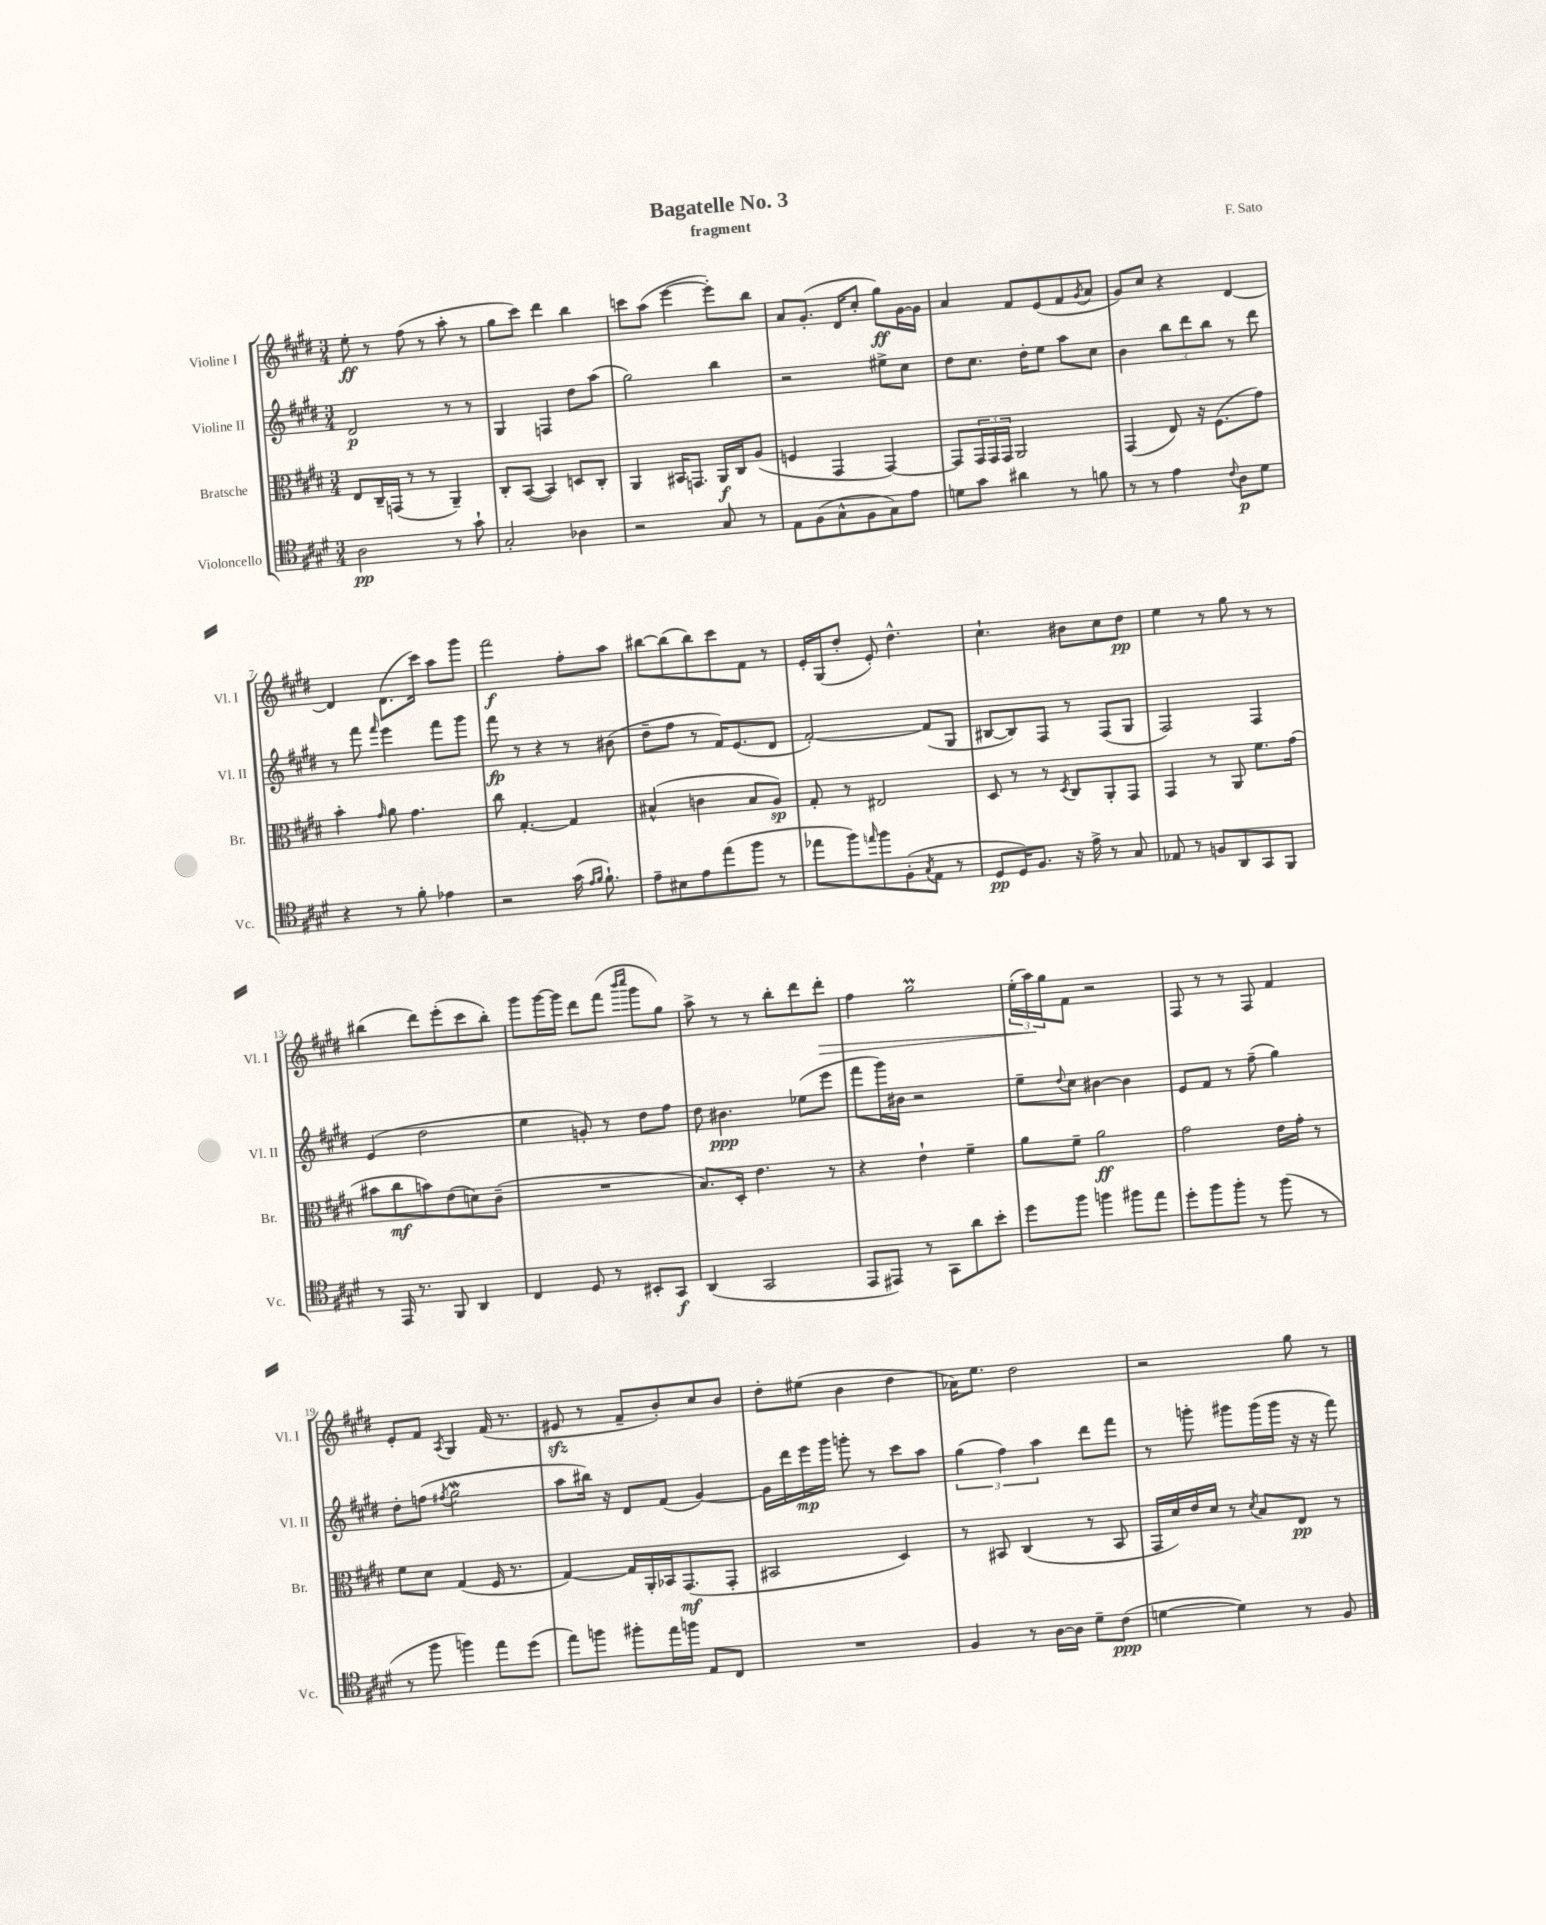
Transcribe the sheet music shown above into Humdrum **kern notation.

**kern	**dynam	**kern	**dynam	**kern	**dynam	**kern	**dynam
*part4	*part4	*part3	*part3	*part2	*part2	*part1	*part1
*staff4	*staff4	*staff3	*staff3	*staff2	*staff2	*staff1	*staff1
*I"Violoncello	*	*I"Bratsche	*	*I"Violine II	*	*I"Violine I	*
*I'Vc.	*	*I'Br.	*	*I'Vl. II	*	*I'Vl. I	*
*clefC4	*	*clefC3	*	*clefG2	*	*clefG2	*
*k[f#c#g#d#]	*	*k[f#c#g#d#]	*	*k[f#c#g#d#]	*	*k[f#c#g#d#]	*
*M3/4	*	*M3/4	*	*M3/4	*	*M3/4	*
=1	=1	=1	=1	=1	=1	=1	=1
2A\	pp	8E/L	.	2d#/	p	8ee'\	ff
.	.	16C#~/L	.	.	.	8r	.
.	.	(16GGn/JJ	.	.	.	.	.
.	.	8r	.	.	.	(8ff#\	.
.	.	8r	.	.	.	8r	.
8r	.	4AA~/)	.	8r	.	8aa'\	.
8g#`\	.	.	.	8r	.	8r	.
=2	=2	=2	=2	=2	=2	=2	=2
2G#'/	.	8C#'/L	.	4G#/	.	8gg#\L	.
.	.	([8BB/J	.	.	.	8ccc#\J)	.
.	.	4BB/])	.	4Fn/	.	4ddd#\	.
4A-X\	.	8Dn/L	.	8dd#\L	.	4bb\	.
.	.	8C#'/J	.	(8aa\J	.	.	.
=3	=3	=3	=3	=3	=3	=3	=3
2r	.	4AA/	.	2gg#\)	.	8cccn\L	.
.	.	.	.	.	.	(8aa\J	.
.	.	16BB#X/KL	.	.	.	[4eee\	.
.	.	8.GGn/J	.	.	.	.	.
8G#/	.	16AA/LL	f	4bb\	.	8eee'\L])	.
.	.	16C#/J	.	.	.	.	.
8r	.	(8A/J	.	.	.	8bb\J	.
=4	=4	=4	=4	=4	=4	=4	=4
8E\L	.	4Fn/	.	2r	.	8a/L	.
(8F#\	.	.	.	.	.	(8.g#'/J	.
8G#^^\	.	4GG#/	.	.	.	.	.
.	.	.	.	.	.	16d#/KL	.
8F#\	.	.	.	.	.	8cc#'/J	.
8G#\)	.	[4GG#/)	.	8ee#X^\L	.	8gg#\L)	ff
8e\J	.	.	.	8cc#\J	.	[16g#\L	.
.	.	.	.	.	.	16g#\JJ]	.
=5	=5	=5	=5	=5	=5	=5	=5
8dn\L	.	8GG#/L]	.	8dd#\L	.	4a/	.
8g#\J	.	24GG#/L	.	8.cc#\J	.	.	.
.	.	24GG#/	.	.	.	.	.
.	.	24GG#/JJ	.	.	.	.	.
4a#X\	.	2AA/	.	.	.	8f#/L	.
.	.	.	.	16dd#'\KL	.	.	.
.	.	.	.	8ee\J	.	(8e/	.
8r	.	.	.	8aa\L	.	8f#/	.
.	.	.	.	.	.	8qg#/	.
8fn\	.	.	.	8cc#\J	.	8a/J	.
=6	=6	=6	=6	=6	=6	=6	=6
8r	.	(4GG#/	.	4b\	.	8g#/L)	.
8r	.	.	.	.	.	8cc#/J	.
4e\	.	8E/)	.	12bb\L	.	4r	.
.	.	.	.	12ddd#\	.	.	.
.	.	16r	.	.	.	.	.
.	.	.	.	12bb\J	.	.	.
.	.	(8.F#\L	.	.	.	.	.
8qqc#/	.	.	.	.	.	.	.
8A\L	p	.	.	8r	.	[4d#/	.
8d#\J	.	8g#\J)	.	8ddd#\	.	.	.
!!LO:LB:g=z
=7	=7	=7	=7	=7	=7	=7	=7
4r	.	4b'\	.	8r	.	4d#/]	.
.	.	.	.	8fff#\	.	.	.
.	.	16qqg#/	.	16qqfff#/	.	.	.
8r	.	8a\	.	4eee\	.	(8.d#\L	.
8f#'\	.	4.g#\	.	.	.	.	.
.	.	.	.	.	.	16ccc#\Jk)	.
4e-X\	.	.	.	8fff#\L	.	8aa\L	.
.	.	.	.	8ggg#\J	.	8ggg#\J	.
=8	=8	=8	=8	=8	=8	=8	=8
2r	.	8cc#\	.	8fff#\	fp	2fff#\	f
.	.	[4.G#'/	.	8r	.	.	.
.	.	.	.	4r	.	.	.
(16g#\	.	4G#/]	.	8r	.	8ff#'\L	.
16qqe/LL	.	.	.	.	.	.	.
16qqf#/JJ	.	.	.	.	.	.	.
8.f#`\)	.	.	.	.	.	.	.
.	.	.	.	(8b#X\	.	8aa\J	.
=9	=9	=9	=9	=9	=9	=9	=9
8e~\L	.	(4B#X^^/	.	8dd#~\L	.	[8bb#X\L	.
8B#X\	.	.	.	8ff#\J	.	(8bb#\]	.
8e\	.	4cn\	.	8r	.	8bb#\)	.
(8ee\	.	.	.	16f#/KL)	.	8ccc#\	.
.	.	.	.	(8.e/	.	.	.
8ff#\J	.	8B#/L	.	.	.	8f#\J	.
8r	.	8A/J)	sp	8d#/J	.	8r	.
=10	=10	=10	=10	=10	=10	=10	=10
8ee-X\L	.	8G#'/	.	[2f#'/)	.	16e'/LL	.
.	.	.	.	.	.	(16G#/J	.
8ff#\)	.	8r	.	.	.	8dd#'/J	.
16qqeen/	.	.	.	.	.	.	.
8ff#\	.	2E#X/	.	.	.	8e'/)	.
(8F#'\	.	.	.	.	.	4.dd#^^\	.
8qG#/	.	.	.	.	.	.	.
8E\J	.	.	.	(8f#/L]	.	.	.
8r	.	.	.	8G#/J	.	.	.
=11	=11	=11	=11	=11	=11	=11	=11
8D#/L	pp	8D#/	.	[8B#X/L	.	4.cc#`\	.
16D#/K)	.	8r	.	8B#/])	.	.	.
8.F#/J	.	.	.	.	.	.	.
.	.	8r	.	8F#/J	.	.	.
.	.	8qD#/	.	.	.	.	.
16r	.	8C#/L	.	8r	.	8b#X\L	.
16e^\	.	.	.	.	.	.	.
8r	.	8AA'/	.	(8F#/L	.	8cc#\	.
8G#/	.	8GG#/J	.	8G#/J	.	8dd#\J	pp
=12	=12	=12	=12	=12	=12	=12	=12
8E-X/	.	4GG#/	.	2F#/)	.	4ee\	.
8r	.	.	.	.	.	.	.
8Fn/L	.	8r	.	.	.	8r	.
8AA/	.	8AA/	.	.	.	8gg#\	.
8GG#/	.	8.f#\L	.	4F#/	.	8r	.
8FF#/J	.	.	.	.	.	8r	.
.	.	(16g#\Jk	.	.	.	.	.
!!LO:LB:g=z
=13	=13	=13	=13	=13	=13	=13	=13
8r	.	8b#X\L	.	(4e/	.	(4bb#X\	.
16EE/	.	8cc#\	mf	.	.	.	.
8.r	.	.	.	.	.	.	.
.	.	8bn\)	.	2dd#\	.	8ddd#\L)	.
8FF#/	.	(8e\	.	.	.	(8eee'\	.
4AA/	.	8dn\)	.	.	.	8ccc#\	.
.	.	(8c#~\J	.	.	.	8bb#'\J)	.
=14	=14	=14	=14	=14	=14	=14	=14
4C#/	.	2.r	.	4ee\	.	8ggg#\L	.
.	.	.	.	.	.	[16ggg#\L	.
.	.	.	.	.	.	16ggg#\JJ]	.
8D#/	.	.	.	8gn'/)	.	8ddd#\L	.
8r	.	.	.	8r	.	(8fff#\J	.
.	.	.	.	.	.	16qqbbb/LL	.
.	.	.	.	.	.	16qqcccc#/JJ	.
8BB#X'/L	.	.	.	8dd#\L	.	8ggg#\L	.
8GG#/J	f	.	.	8ff#\J	.	8gg#\J)	.
=15	=15	=15	=15	=15	=15	=15	=15
(4AA/	.	8.B/L)	.	8dd#\	.	8aa^\	.
.	.	.	.	4.b#X\	ppp	8r	.
.	.	16D#'/Jk	.	.	.	.	.
2GG#/	.	4.e\	.	.	.	8r	.
.	.	.	.	.	.	8bb'\L	.
.	.	.	.	(8ee-X\L	.	8ddd#\	.
!	!	!	!	!	!	!	!LO:HP:b
.	.	8r	.	8eee\J	.	8ddd#'\J	>
=16	=16	=16	=16	=16	=16	=16	=16
8EE/L	.	4r	.	8fff#\L	.	4ff#\	.
8EE#X/J)	.	.	.	16ggg#\L)	.	.	.
.	.	.	.	16b#X\JJ	.	.	.
8r	.	4e`\	.	2r	.	2gg#m\	.
8GG#\L	.	.	.	.	.	.	.
8a\	.	4f#~\	.	.	.	.	.
8b'\J	.	.	.	.	.	.	.
=17	=17	=17	=17	=17	=17	=17	=17
8dd#\L	.	8a\L	.	8ee~\L	.	(24ee'\LL	.
.	.	.	.	.	.	24aa\)	.
.	.	.	.	.	.	24gg#\J	]
.	.	.	.	8qqdd#/	.	.	.
8ff#\J	.	8f#~\J	.	8cc#\J	.	8f#\J	.
4ffn\	.	2a\	ff	[4b#X\	.	2r	.
8ff#X\L	.	.	.	4b#\]	.	.	.
8ee\J	.	.	.	.	.	.	.
=18	=18	=18	=18	=18	=18	=18	=18
8dd#'\L	.	2g#\	.	8e/L	.	8F#/	.
8ff#\	.	.	.	8f#/J	.	8r	.
8ff#'\J	.	.	.	8r	.	8r	.
8r	.	.	.	(8ff#~\	.	8F#/	.
(8ff#\	.	16e\LL	.	4gg#\)	.	4f#/	.
.	.	16g#'\JJ	.	.	.	.	.
8r	.	8r	.	.	.	.	.
!!LO:LB:g=z
=19	=19	=19	=19	=19	=19	=19	=19
8r	.	8f#\L	.	8dd#'\L	.	8e'/L	.
8ff#\	.	8d#\J	.	(8ffn\J	.	8f#/J	.
.	.	.	.	8qff#X/	.	8qA/	.
4ffn\)	.	(4G#/	.	2gg#W\	.	4G#/	.
8ee\L	.	16F#/	.	.	.	(16f#/	.
.	.	8.r	.	.	.	8.r	.
(8dd#\J	.	.	.	.	.	.	.
=20	=20	=20	=20	=20	=20	=20	=20
8ee\L)	.	[4G#/)	.	8aa\L	.	8e#Xzz/	.
8ffn\J	.	.	.	16bb#X\Jk)	.	8r	.
.	.	.	.	16r	.	.	.
8ff#X'\L	.	16G#/LL]	.	8d#/L	.	8f#~/L	.
.	.	16AA'/	.	.	.	.	.
16ee\L	.	16BB-X/J	.	(8f#/J	.	8b'/)	.
16ffn\JJ	.	(8.GG#/	mf	.	.	.	.
8E/L	.	.	.	[4g#/)	.	8cc#/	.
8C#/J	.	8GG#'/J	.	.	.	8b/J	.
=21	=21	=21	=21	=21	=21	=21	=21
2.r	.	2BB#X/	.	16g#\LL]	.	8dd#'\L	.
.	.	.	.	16ddd#\	.	.	.
.	.	.	.	16eee\	mp	(8ee#X\J	.
.	.	.	.	16ggg#\JJ	.	.	.
.	.	.	.	8gggn'\	.	4b\	.
.	.	.	.	8r	.	.	.
.	.	4D#/)	.	8ccc#\L	.	4dd#\	.
.	.	.	.	8aa\J	.	.	.
=22	=22	=22	=22	=22	=22	=22	=22
4F#/	.	8r	.	(6gg#\	.	16a-X\KL)	.
.	.	.	.	.	.	8.ee\J	.
.	.	8BB#X/	.	.	.	.	.
.	.	.	.	6ff#\)	.	.	.
8r	.	(4C#/	.	.	.	2dd#\	.
.	.	.	.	6aa\	.	.	.
[16A\LL	.	.	.	.	.	.	.
16A\JJ]	.	.	.	.	.	.	.
8d#~\L	.	8r	.	8ddd#\L	.	.	.
(8c#\J	ppp	8BB#/	.	8fff#\J	.	.	.
=23	=23	=23	=23	=23	=23	=23	=23
[4dn\	.	16GG#/LL	.	8r	.	2r	.
.	.	16d#/)	.	.	.	.	.
.	.	16e/	.	8gggn'\	.	.	.
.	.	16d#/JJ	.	.	.	.	.
4d\])	.	8r	.	8ggg#X\L	.	.	.
.	.	8qd#/	.	.	.	.	.
.	.	8B/L	.	(16ggg#\L	.	.	.
.	.	.	.	16ggg#\JJ	.	.	.
8r	.	8E/J	pp	16r	.	8gg#\	.
.	.	.	.	16r	.	.	.
8F#/	.	8r	.	8fff#\)	.	8r	.
==	==	==	==	==	==	==	==
*-	*-	*-	*-	*-	*-	*-	*-
